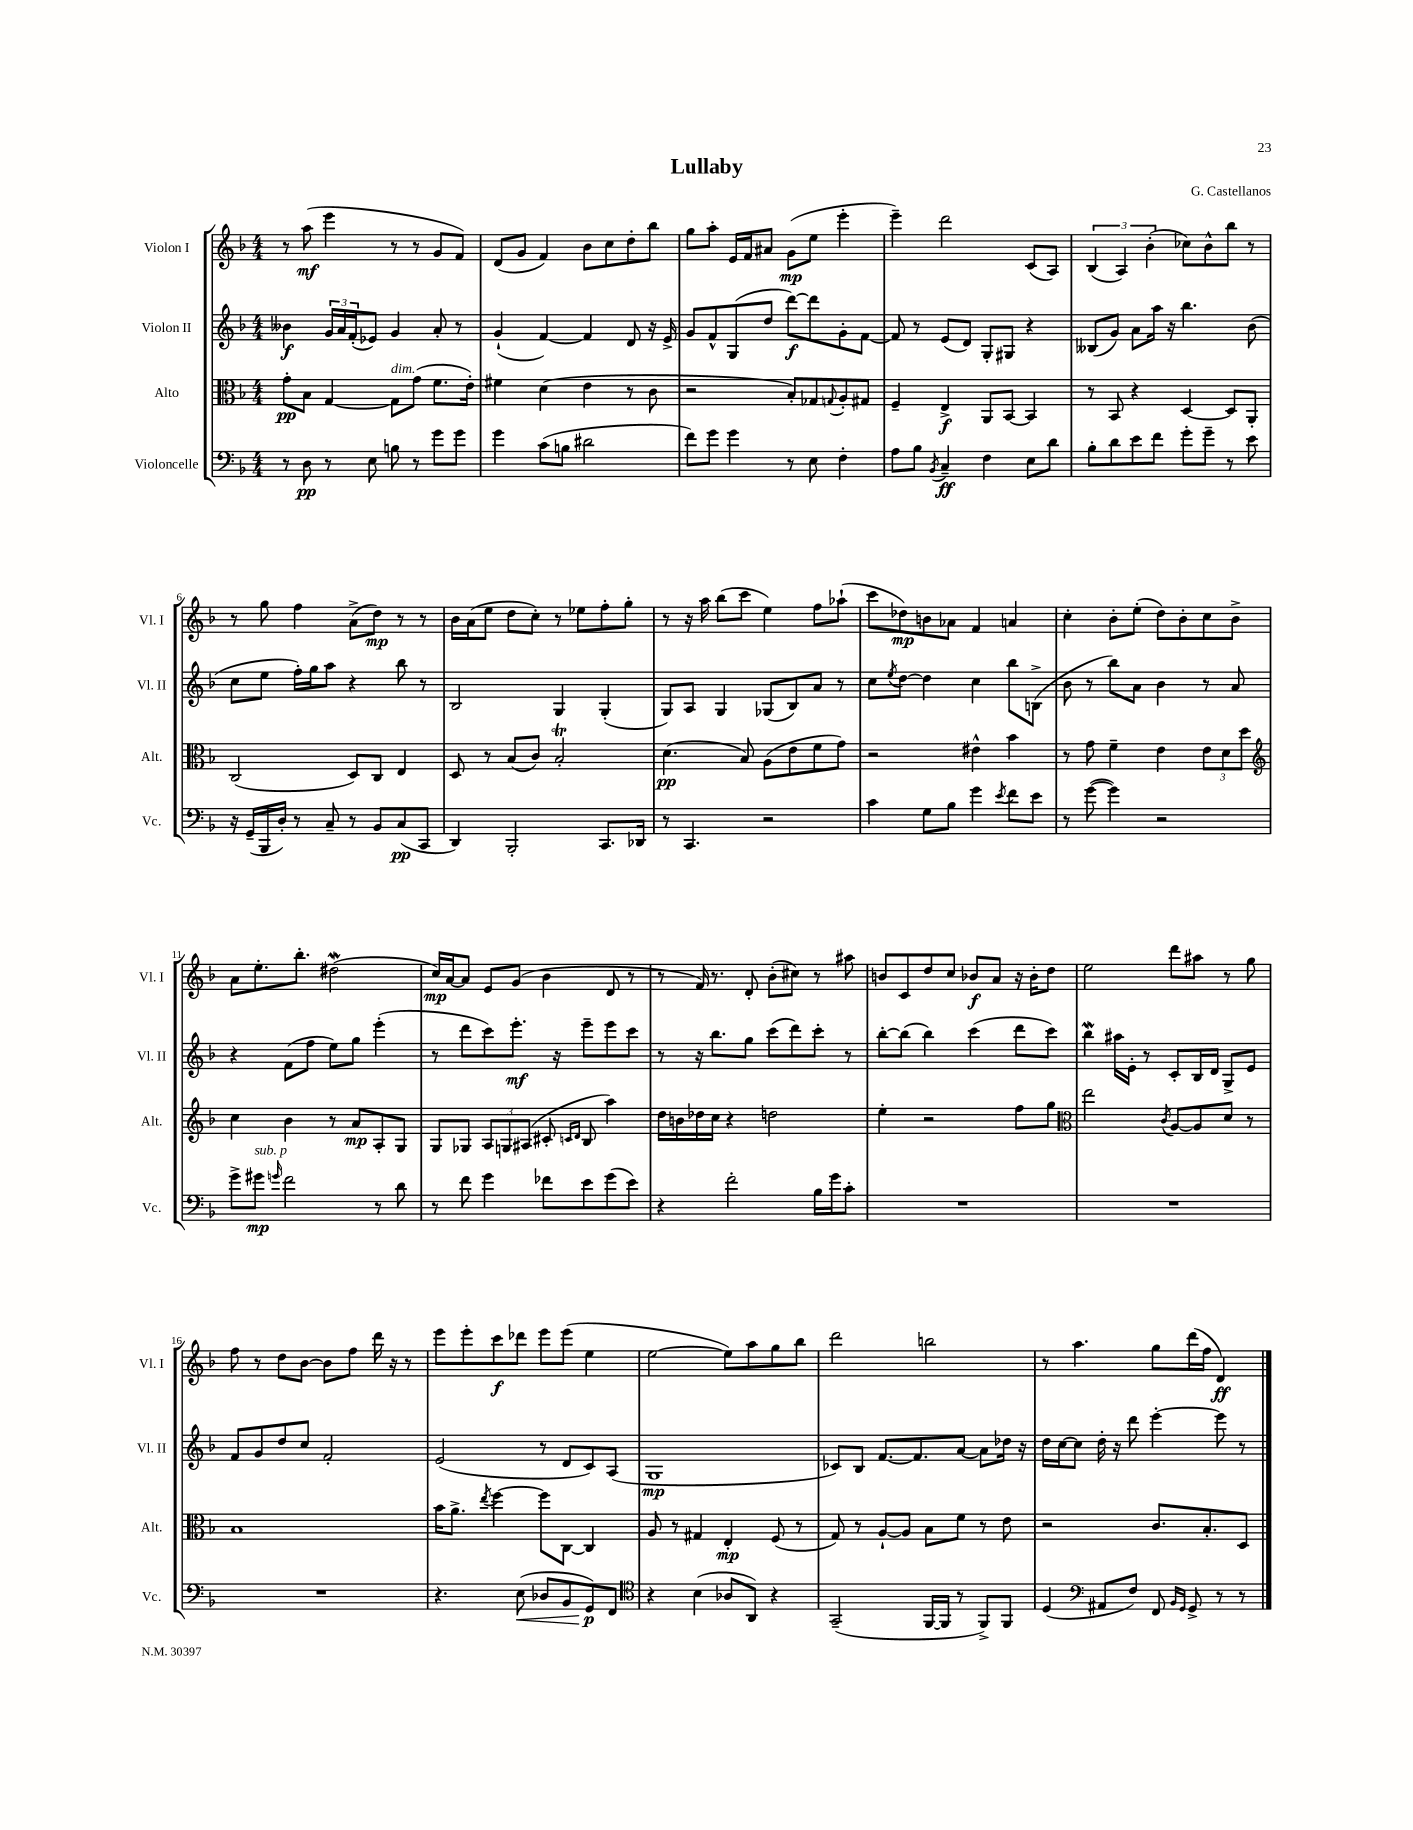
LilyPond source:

\header { title = "Lullaby" composer = "G. Castellanos" }
<<
\new StaffGroup <<
\new Staff = "s0" \with { instrumentName = "Violon I" shortInstrumentName = "Vl. I" } {
    \clef treble \key f \major \numericTimeSignature \time 4/4
    r8 a''8\mf( e'''4 r8 r8 g'8 f'8) |
    d'8( g'8 f'4) bes'8 c''8 d''8-. bes''8 |
    g''8 a''8-. e'16 f'16 ais'8 g'8\mp( e''8 e'''4-. |
    e'''4--) d'''2 c'8( a8) |
    \tuplet 3/2 { bes4( a4) bes'4-.( } ces''8) bes'8-^ bes''8 r8 |
    r8 g''8 f''4 a'8->( d''8\mp) r8 r8 |
    bes'16 a'16( e''8 d''8 c''8-.) r8 ees''8 f''8-. g''8-. |
    r8 r16 a''16 bes''8( c'''8 e''4) f''8 aes''8-!( |
    c'''8 des''8\mp) b'8 aes'8 f'4 a'4 |
    c''4-. bes'8-. e''8-.( d''8) bes'8-. c''8 bes'8-> |
    a'8 e''8.-. bes''8.-. dis''2\mordent( |
    c''16\mp) a'16~ a'8 e'8 g'8( bes'4 d'8 r8 |
    r8 f'16) r8. d'8-. bes'8-.( cis''8) r8 ais''8 |
    b'8 c'8 d''8 c''8 bes'8\f a'8 r16 bes'16-. d''8 |
    e''2 d'''8 ais''8 r8 g''8 |
    f''8 r8 d''8 bes'8~ bes'8 f''8 d'''16 r16 r8 |
    e'''8 e'''8-. c'''8\f des'''8 e'''8 e'''8( e''4 |
    e''2~ e''8) a''8 g''8 bes''8 |
    d'''2 b''2 |
    r8 a''4. g''8 d'''16( f''16 d'4\ff) \bar "|." |
}
\new Staff = "s1" \with { instrumentName = "Violon II" shortInstrumentName = "Vl. II" } {
    \clef treble \key f \major \numericTimeSignature \time 4/4
    beses'4\f \tuplet 3/2 { g'16 a'16 f'16-.( } ees'8) g'4 a'8-. r8 |
    g'4-!( f'4~) f'4 d'8 r16 e'16-> |
    g'8 f'8-^ g8( d''8 d'''8~\f) d'''8 g'8-. f'8~ |
    f'8 r8 e'8( d'8) g8-. gis8 r4 |
    beses8( g'8) a'8 a''16 r16 bes''4. bes'8( |
    c''8 e''8 f''16-.) g''16 a''8 r4 bes''8 r8 |
    bes2 g4 g4-.( |
    g8) a8 g4 ges8( bes8) a'8 r8 |
    c''8 \acciaccatura { e''8 } d''8~ d''4 c''4 bes''8 b8->( |
    bes'8 r8 bes''8) a'8 bes'4 r8 a'8 |
    r4 f'8( f''8 e''8) g''8 e'''4-.( |
    r8 d'''8 c'''8) e'''8.-.\mf r16 e'''8-- e'''8 c'''8 |
    r8 r16 bes''8. g''8 c'''8( d'''8) c'''8-. r8 |
    bes''8~-. bes''8( bes''4) c'''4( d'''8 c'''8) |
    bes''4\mordent ais''16 e'16-. r8 c'8-. bes16 d'16 g8-> e'8 |
    f'8 g'8 d''8 c''8 f'2-. |
    e'2( r8 d'8 c'8) a8( |
    g1\mp |
    ces'8) bes8 f'8.~ f'8. a'8~ a'8 des''16 r16 |
    d''16 c''16~ c''8 d''16-. r16 d'''8 e'''4~-. e'''8 r8 \bar "|." |
}
\new Staff = "s2" \with { instrumentName = "Alto" shortInstrumentName = "Alt." } {
    \clef alto \key f \major \numericTimeSignature \time 4/4
    g'8-.\pp bes8 g4~ g8^\markup { \italic "dim." } g'8( f'8. e'16-.) |
    fis'4 d'4( e'4 r8 c'8 |
    r2 bes8-.) ges8 \appoggiatura { g8 } a8-. gis8 |
    f4-- e4->\f a,8 bes,8~ bes,4 |
    r8 bes,8 r4 d4~ d8 a,8-. |
    c2( d8) c8 e4 |
    d8 r8 bes8( c'8) bes2-.\trill |
    d'4.\pp( bes8) a8( e'8 f'8 g'8) |
    r2 eis'4-^ bes'4 |
    r8 g'8 f'4-- e'4 \tuplet 3/2 { e'8 d'8 d''8 } |
    \clef treble c''4 bes'4 r8 a'8\mp a8-. g8 |
    g8 ges8 \tuplet 3/2 { a8 g8 ais8( } cis'8-. \grace { c'16 d'16 } bes8 a''4) |
    d''16 b'16 des''16 c''16 r4 d''2 |
    e''4-. r2 f''8 g''8 |
    \clef alto e''2 \acciaccatura { c'8 } a8~ a8 d'8 r8 |
    bes1 |
    bes'16 a'8.-> \acciaccatura { e''8 } f''4~ f''8 c8~ c4 |
    a8 r8 gis4 e4-.\mp f8( r8 |
    g8) r8 a8~-! a8 bes8 f'8 r8 e'8 |
    r2 c'8. bes8.-. d8 \bar "|." |
}
\new Staff = "s3" \with { instrumentName = "Violoncelle" shortInstrumentName = "Vc." } {
    \clef bass \key f \major \numericTimeSignature \time 4/4
    r8 d8\pp r8 e8 b8 r8 g'8 g'8 |
    g'4 c'8( b8 dis'2 |
    f'8) g'8 g'4 r8 e8 f4-. |
    a8 bes8 \acciaccatura { bes,8 } c4--\ff f4 e8 d'8 |
    bes8-. d'8 e'8 f'8 g'8-. g'8-- r8 e'8 |
    r16 g,16--( bes,,16 d16-.) r8 c8-- r8 bes,8 c8\pp( c,8 |
    d,4) bes,,2-. c,8. des,16 |
    r8 c,4. r2 |
    c'4 g8 bes8 g'4 \acciaccatura { e'8 } f'8 e'8 |
    r8 g'8~( g'4) r2 |
    g'8-> gis'8\mp^\markup { \italic "sub. p" } \grace { g'16 } f'2 r8 d'8 |
    r8 f'8 g'4 fes'8 e'8 g'8( e'8) |
    r4 f'2-. bes16 g'16 c'8-. |
    R1 |
    R1 |
    R1 |
    r4. e8\<( des8 bes,8 g,8\p\!) f,8 |
    \clef tenor r4 bes4( aes8 a,8) r4 |
    g,2--( f,16~ f,16 r8 f,8->) f,8 |
    d4( \clef bass ais,8 f8) f,8 \grace { bes,16 g,16 } g,8-> r8 r8 \bar "|." |
}
>>
>>
